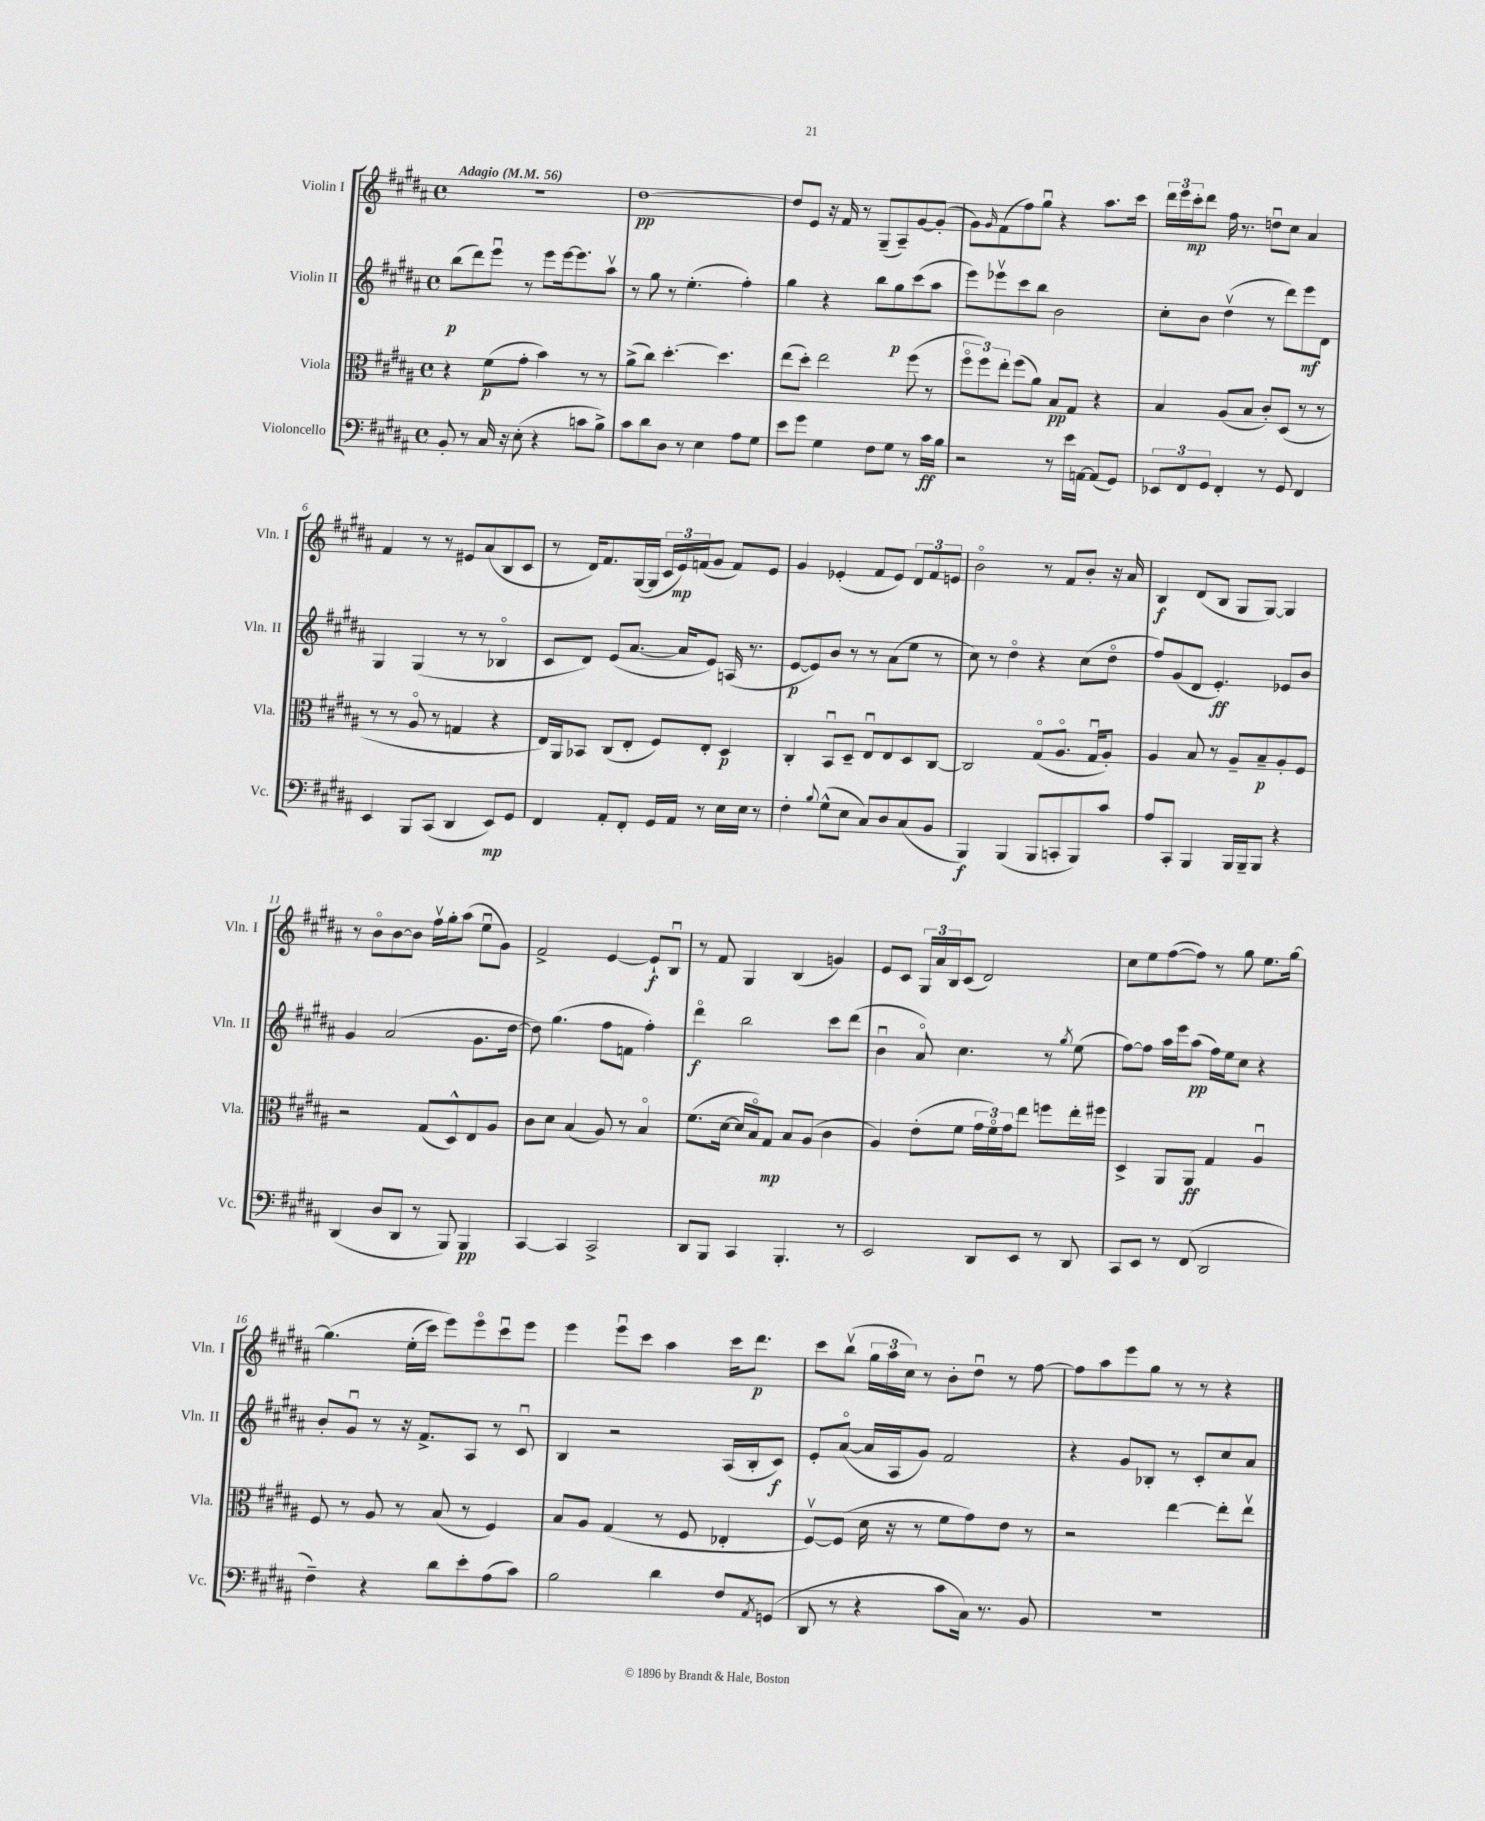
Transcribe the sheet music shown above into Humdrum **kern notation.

**kern	**kern	**kern	**kern
*staff4	*staff3	*staff2	*staff1
*clefF4	*clefC3	*clefG2	*clefG2
*k[f#c#g#d#a#]	*k[f#c#g#d#a#]	*k[f#c#g#d#a#]	*k[f#c#g#d#a#]
*M4/4	*M4/4	*M4/4	*M4/4
*met(c)	*met(c)	*met(c)	*met(c)
*MM56	*MM56	*MM56	*MM56
8BB'/	4r	(8bb\L	1r
8r	.	8ddd#\)	.
16C#/	(8f#\L	8eeeu\J	.
16r	.	.	.
(8E'\	8g#'\J	8r	.
4r	4b\)	8eee\L	.
.	.	[16eee\k	.
.	.	8.eee\]	.
8c\L	8r	.	.
8B^\J)	8r	8aa#v\J	.
=	=	=	=
8c#\L	(8a#^\L	8r	[1dd#
8d#\	8cc#\J)	8gg#\	.
8D#\J	[4.dd#'\	8r	.
8r	.	(4.ee'\	.
4E\	.	.	.
.	4.dd#\]	.	.
8A#\L	.	4ff#'\)	.
8G#\J	.	.	.
=	=	=	=
8e\L	(8ee\L	4gg#\	8dd#/]L
8g#\J	8dd#'\J)	.	8e/J
4G#\	2ee\	4r	16r
.	.	.	16f#/
.	.	.	8r
8F#\L	.	8bb\L	(8G#~/L
8G#\J	.	8gg#\	8A#~/)
8r	(8ff#\	(8ccc#\	[8g#/
16c#\LL	8r	8aa#\J	(8g#'/]J
16B\JJ	.	.	.
=	=	=	=
2r	12ff#o\L	8eee\L)	8g#\L)
.	12ff#\)	.	.
.	.	.	16qqg#/
.	.	8eee-v\	(8f#\
.	12ee'\J	.	.
.	(8ff#\L	8ccc#\	8ff#\)
.	8a#\J)	8bb\J	8gg#u\J
8r	8B/L	2b\	4r
16e\LL	8G#/J	.	.
[16AA\JJ	.	.	.
(8AA/]L	4r	.	8.aa#\L
8GG#/J)	.	.	.
.	.	.	16ccc#\Jk
=	=	=	=
12EE-/L	4B/	8cc#'\L	24ddd#\LL
.	.	.	24eee\
12FF#/	.	.	24ccc#'\J
.	.	8b\J	8ddd#\J
12GG#/J	.	.	.
4FF#'/	(8A#/L	(4dd#v\	16ff#\
.	.	.	8.r
.	8B/J	.	.
8r	8c#'/L)	8r	8ddu\L
8GG#/	(8D#/J	8ddd#\L)	8cc#\J
4FF#/	8r	8eee\	4a#/
.	8r	8d#\J	.
=	=	=	=
4EE/	8r	4G#/	4f#/
.	8r	.	.
8BBB/L	8A#o/	(4G#/	8r
(8CC#/J	8r	.	8r
4DD#/	4G/	8r	8e#/L
.	.	8r	(8a#/
8EE/L)	4r	4B-o/	8B/
8GG#/J	.	.	8c#/J
=	=	=	=
4FF#/	16E/LL)	8c#/L	8r
.	16AA#/J	.	.
.	8BB-/J	8d#/J)	16d#/LK)
.	.	.	8.f#/
8AA#'/L	(8C#/L	(8e/L	.
8FF#'/J	8E'/J	[8.a#/J	([16G#/L
.	.	.	16G#/]JJ
16GG#/LL	8F#/L)	.	24c#/LL
.	.	.	24e/)
16AA#/JJ	.	16a#/]LK	.
.	.	.	(24f/J
8r	8E'/J	8e/J)	8g#/J
16E\LL	4D#/	(16A/	8f/L)
16E\JJ	.	8.r	.
8r	.	.	8e/J
=	=	=	=
4F#'\	4C#'/	[8e/L	4g#/
.	.	8e/])	.
8qqB/	.	.	.
(8G#^^\L	8BBu/L	8b/J	(4e-'/
8E\J	8D#~/J	8r	.
8C#/L)	8Eu/L	8r	8f#/L
8D#/	8E/	(8a#\L	8e-/J)
(8C#/	8D#/	8ee\J	12d#/L
.	.	.	12f#/
8BB/J	[8C#/J	8r	.
.	.	.	12e/J
=	=	=	=
4BBB/)	2C#/]	8cc#\)	2bo\
.	.	8r	.
(4BBB/	.	4dd#o\	.
8BBB/L	(8G#o/L	4r	8r
8CC'/	8.A#o/J	.	8f#/L
8BBB/)	.	(8cc#\L	8b'/J
.	16G#u/LK	.	.
8c#/J	8A#'/J)	8dd#o\J	16r
.	.	.	16a#/
=	=	=	=
8A#/L	4A#/	8ff#/L)	4B/
8CC#'/J	.	(8g#/	.
4BBB/	8B/	8d#/J	(8d#/L
.	8r	4.e'/)	8B/J
16BBB/LL	8A#~/L	.	8G#/L
16BBB~/J	.	.	.
8BBB/J	8B~/	.	[8G#/J)
4r	8A#'/	8e-/L	4G#/]
.	8F#/J	8b/J	.
=	=	=	=
(4DD#/	2r	4g#/	8r
.	.	.	8bo\L
8D#/L	.	(2a#/	[8b\
8DD#/J	.	.	8b\]J
8r	(8G#/L	.	16ff#v\LL
.	.	.	16gg#'\J
8BBB/)	8D#^^/)	.	(8aa#\J
4BBB/	8E/	8.g#\L	8eeu\L
.	8A#/J	.	8g#\J)
.	.	[16dd#\Jk	.
=	=	=	=
[4CC#/	8c#\L	8dd#\])	2f#^/
.	8d#\J	(4.gg#\	.
4CC#/]	(4B/	.	.
2CC#^/	8A#/)	8ff#\L	[4e/
.	8r	8f\J	.
.	4Bo/	4ff#'\)	8e`/]L
.	.	.	8Bu/J
=	=	=	=
8DD#/L	(8.f#\L	4ddd#o\	8r
8BBB/J	.	.	8f#/
.	[16d#\Jk	.	.
4CC#/	16d#/]LL	2bb\	4G#/
.	16Bo/J)	.	.
.	8G#/J	.	.
4.BBB'/	8B/L	.	(4B/
.	(8A#/J	.	.
.	4c#\	8ccc#\L	4g/)
8r	.	(8ddd#\J	.
=	=	=	=
2EE/	4A#/)	4bu\	8e/L
.	.	.	8c#/J
.	(8e'\L	8a#o/)	24G#/LL
.	.	.	24a#/
.	.	.	24B/J
.	8f#\J	4.cc#\	(8c#/J
8DD#/L	24g#\LL	.	2d#/)
.	24f#o\)	.	.
.	24g#\J	.	.
8EE/J	8ee\J	.	.
8r	8ff\L	8r	.
.	.	8qgg#/	.
8DD#/	16ee'\L	(8ee\	.
.	16ff#\JJ	.	.
=	=	=	=
8CC#/L	4D#^/	[8ff#\L)	8cc#\L
8EE/J	.	8ff#\]J	8ee\
8r	8AA#/L	16aa#\LL	([8ff#\
.	.	16eee\J	.
(8FF#/	8AA#/J	(8aa#\J	8ff#\]J)
2DD#/	4G#/	16ff#\LL)	8r
.	.	16ee\J	.
.	.	8cc#\J	8gg#\
.	4A#u/	4r	8.ee\L
.	.	.	[16gg#\Jk
=	=	=	=
4F#~\)	8F#/	8b'/L	&(4.gg#\]
.	8r	8g#u/J	.
4r	8A#/	8r	.
.	8r	16r	(16ee'\LL
.	.	8.f#^/L	16ccc#\JJ)
8d#\L	(8B/	.	8eee\L&)
8e'\	8r	8A#/J	8eeeo\
(8A#\	4F#/)	8r	8ccc#u\
8c#\J)	.	8c#u/	8eee\J
=	=	=	=
2B\	8B/L	4B/	4eee\
.	8A#/J	.	.
.	(4G#/	2r	8eeeu\L
.	.	.	8ccc#\J
4d#\	8r	.	4aa#\
.	8F#/	.	.
8F#/L	4E-'/	(16A#/LL	16ccc#\LK
.	.	16B'/J	8.ddd#\J
8qAA#/	.	.	.
(8GG/J	.	8c#/J)	.
=	=	=	=
8DD#/	[8F#v/L)	8e'/L	8ccc#\L
8r	(8F#/]J	([8a#o/J	(8bbv\J
4r	16d#\	16a#/]LL	24gg#\LL
.	.	.	24aa#\
.	16r	16A#/J	.
.	.	.	24cc#\JJ)
.	8r	8g#/J)	8r
8c#\L	8f#\L	2f#/	8b'\L
16C#\Jk)	8g#\)	.	8dd#u\J
8.r	.	.	.
.	8e\J	.	8r
8BB/	8r	.	[8ff#\
=	=	=	=
1r	2r	4r	8ff#\]L
.	.	.	8aa#\
.	.	8g#/L	8eee\
.	.	8B-'/J	8gg#\J
.	[4ee\	8r	8r
.	.	8c#'/L	8r
.	8ee'\]L	8cc#/	4r
.	8eev\J	8a#/J	.
==	==	==	==
*-	*-	*-	*-
